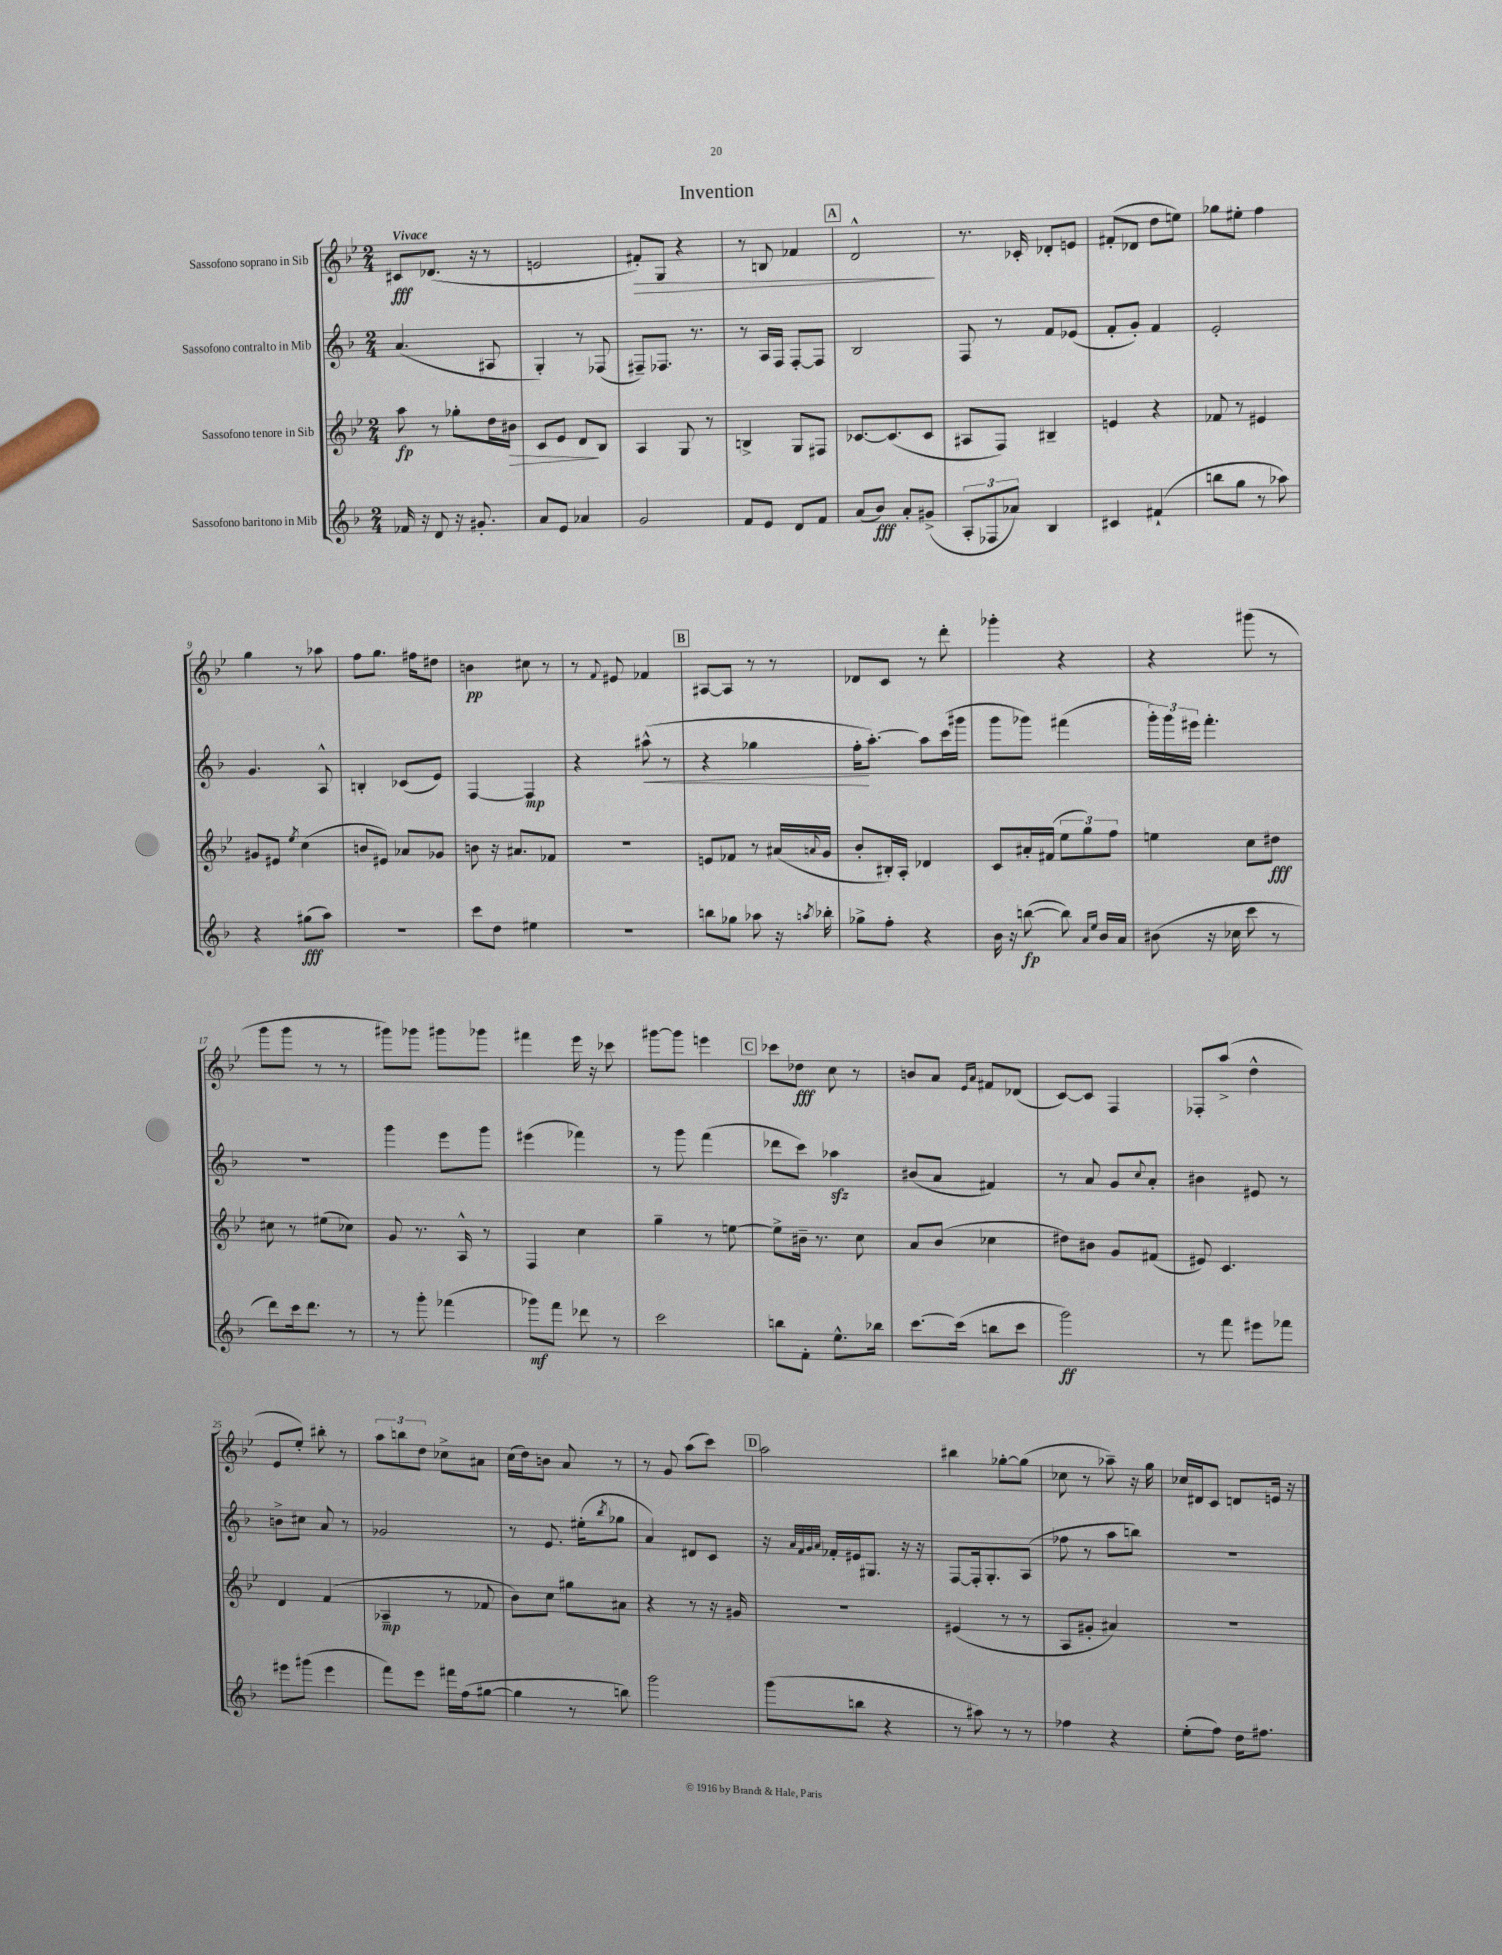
\header { title = "Invention" }
<<
\new StaffGroup <<
\new Staff = "s0" \with { instrumentName = "Sassofono soprano in Sib" } {
    \clef treble \key bes \major \numericTimeSignature \time 2/4 \tempo "Vivace"
    cis'8\fff des'8.( r16 r8 |
    e'2 |
    fis'8-.\>) g8 r4 |
    r8 b8 fes'4 |
    \mark \markup { \box "A" } d'2-^\! |
    r8. ces'16-. des'8-. e'8 |
    fis'8-.( des'8 d''8 e''8) |
    ges''8 eis''8-. f''4 |
    g''4 r8 aes''8 |
    f''8 g''8. fis''16 dis''8 |
    b'4\pp cis''8 r8 |
    r8 \appoggiatura { f'8 } eis'8 fes'4 |
    \mark \markup { \box "B" } ais8~ ais8 r8 r8 |
    des'8 c'8 r8 d'''8-. |
    ges'''4-. r4 |
    r4 gis'''8( r8 |
    g'''8 g'''8 r8 r8 |
    gis'''8) ges'''8 gis'''8 ges'''8 |
    fis'''4 ees'''16 r16 ces'''8 |
    gis'''8~ gis'''8 e'''4 |
    \mark \markup { \box "C" } ces'''8 des''8\fff c''8 r8 |
    b'8 a'8 \grace { ees'16 a'16 } fis'8 des'8( |
    c'8~) c'8 f4 |
    fes8-. a''8->( d''4-^ |
    ees'8 ees''8-.) bis''8-. r8 |
    \tuplet 3/2 { a''8 b''8 d''8 } ces''8-> ais'8 |
    c''16( d''16) b'8 a'8 r8 |
    r8 g'8 a''8( c'''8) |
    \mark \markup { \box "D" } a''2 |
    bis''4 ges''8~-. ges''8( |
    ces''8 r8 aes''8--) r16 g''16 |
    ces''16 dis'16 c'8 d'8 e'16 r16 \bar "|." |
}
\new Staff = "s1" \with { instrumentName = "Sassofono contralto in Mib" } {
    \clef treble \key f \major \numericTimeSignature \time 2/4
    a'4.( ais8 |
    g4-.) r8 fes8( |
    fis8--) fes8. r8. |
    r8 a16 f16 f8~-. f8 |
    \mark \markup { \box "A" } bes2 |
    f8 r8 f'8 ees'8( |
    f'8-. g'8-.) f'4 |
    e'2-. |
    g'4. a8-^ |
    b4-. ces'8( e'8) |
    f4~ f4\mp |
    r4 ais''8-^\<( r8 |
    \mark \markup { \box "B" } r4 ges''4 |
    f''16-.\! a''8.~-.) a''8 c'''16( gis'''16 |
    g'''8 ges'''8) fis'''4( |
    \tuplet 3/2 { g'''16-.) g'''16 eis'''16 } f'''4.-. |
    r2 |
    g'''4 e'''8 g'''8 |
    eis'''4( fes'''4) |
    r8 g'''8 f'''4( |
    \mark \markup { \box "C" } des'''8 c'''8) aes''4\sfz |
    bis'8( a'8 fis'4) |
    r8 a'8 g'8 \appoggiatura { c''8 } a'8-. |
    bis'4 eis'8 r8 |
    b'8-> cis''8 a'8 r8 |
    ges'2 |
    r8 e'8. eis''16-.( \acciaccatura { bes''8 } ges''8 |
    a'4) dis'8 c'8 |
    \mark \markup { \box "D" } r16 \grace { a'32 f'32 g'32 a'32 } fes'16-. eis'16 gis8. r16 r16 |
    f8~ f16-. g8.-. a8( |
    fes''8 r8 a''8 b''8) |
    r2 \bar "|." |
}
\new Staff = "s2" \with { instrumentName = "Sassofono tenore in Sib" } {
    \clef treble \key bes \major \numericTimeSignature \time 2/4
    a''8\fp r8 ges''8-. d''16 bis'16\> |
    c'8 ees'8 d'8\! bes8 |
    a4 g8 r8 |
    b4-> g8 fis8 |
    \mark \markup { \box "A" } ces'8.~ ces'8.( ces'8 |
    ais8 f8) bis4-- |
    e'4 r4 |
    fes'8 r8 eis'4 |
    gis'8 eis'8 \acciaccatura { ees''8 } c''4( |
    b'8 eis'8) aes'8 ges'8 |
    b'8 r16 ais'8. fes'8 |
    R2 |
    \mark \markup { \box "B" } e'8 fes'8 r8 ais'16( \appoggiatura { a'8 } g'16 |
    bes'8-. bis16-.) a16-. des'4 |
    c'8 ais'16-. fis'16( \tuplet 3/2 { ees''8 g''8) f''8 } |
    e''4 c''8 dis''8\fff |
    cis''8 r8 eis''8( ces''8) |
    g'8 r8. a16-^ r8 |
    f4 c''4 |
    g''4-- r8 e''8~ |
    \mark \markup { \box "C" } e''8-> bis'16-- r8. c''8 |
    a'8 bes'8( ces''4 |
    dis''8) bis'8 g'8 fis'8( |
    eis'8) c'4. |
    d'4 f'4( |
    aes4--\mp r8 fes'8 |
    bes'8) c''8 gis''8 ais'8 |
    r4 r8 r16 gis'16 |
    \mark \markup { \box "D" } R2 |
    eis'4( r8 r8 |
    a8 gis'8-. ais'4) |
    R2 \bar "|." |
}
\new Staff = "s3" \with { instrumentName = "Sassofono baritono in Mib" } {
    \clef treble \key f \major \numericTimeSignature \time 2/4
    fes'16 r16 d'8 r16 gis'8.-. |
    a'8 e'8 aes'4 |
    g'2 |
    f'8 e'8 d'8 f'8 |
    \mark \markup { \box "A" } a'8( bes'8\fff) a'8-. gis'8->( |
    \tuplet 3/2 { a8-. fes8 aes'8) } bes4 |
    cis'4 fis'4-!( |
    b''8 g''8 r8 aes''8) |
    r4 gis''8\fff( a''8) |
    r2 |
    c'''8 d''8 eis''4 |
    R2 |
    \mark \markup { \box "B" } b''8 ges''8 aes''8 r16 \acciaccatura { a''8 } bes''16-. |
    ges''8-> f''8-. r4 |
    bes'16 r16 b''8~\fp( b''8) \grace { a'16 e''16 } bes'16 a'16 |
    bis'8( r16 ces''16 c'''8 r8 |
    d'''8) c'''16 d'''8. r8 |
    r8 g'''8-. fes'''4( |
    ges'''8\mf) f'''8 des'''8 r8 |
    c'''2 |
    \mark \markup { \box "C" } b''8 f'8-. e''8.-^ bes''16 |
    c'''8.~ c'''16( b''8 c'''8 |
    g'''2\ff) |
    r8 f'''8 eis'''8 fes'''8 |
    eis'''8 gis'''8( eis'''4 |
    f'''8) e'''8 fis'''16 f''16( gis''8~ |
    gis''4 r8 b''8) |
    g'''2 |
    \mark \markup { \box "D" } g'''8( b''8 r4 |
    r8 ais''8) r8 r8 |
    fes''4 r4 |
    e''8-.( f''8) d''16 fis''8. \bar "|." |
}
>>
>>
